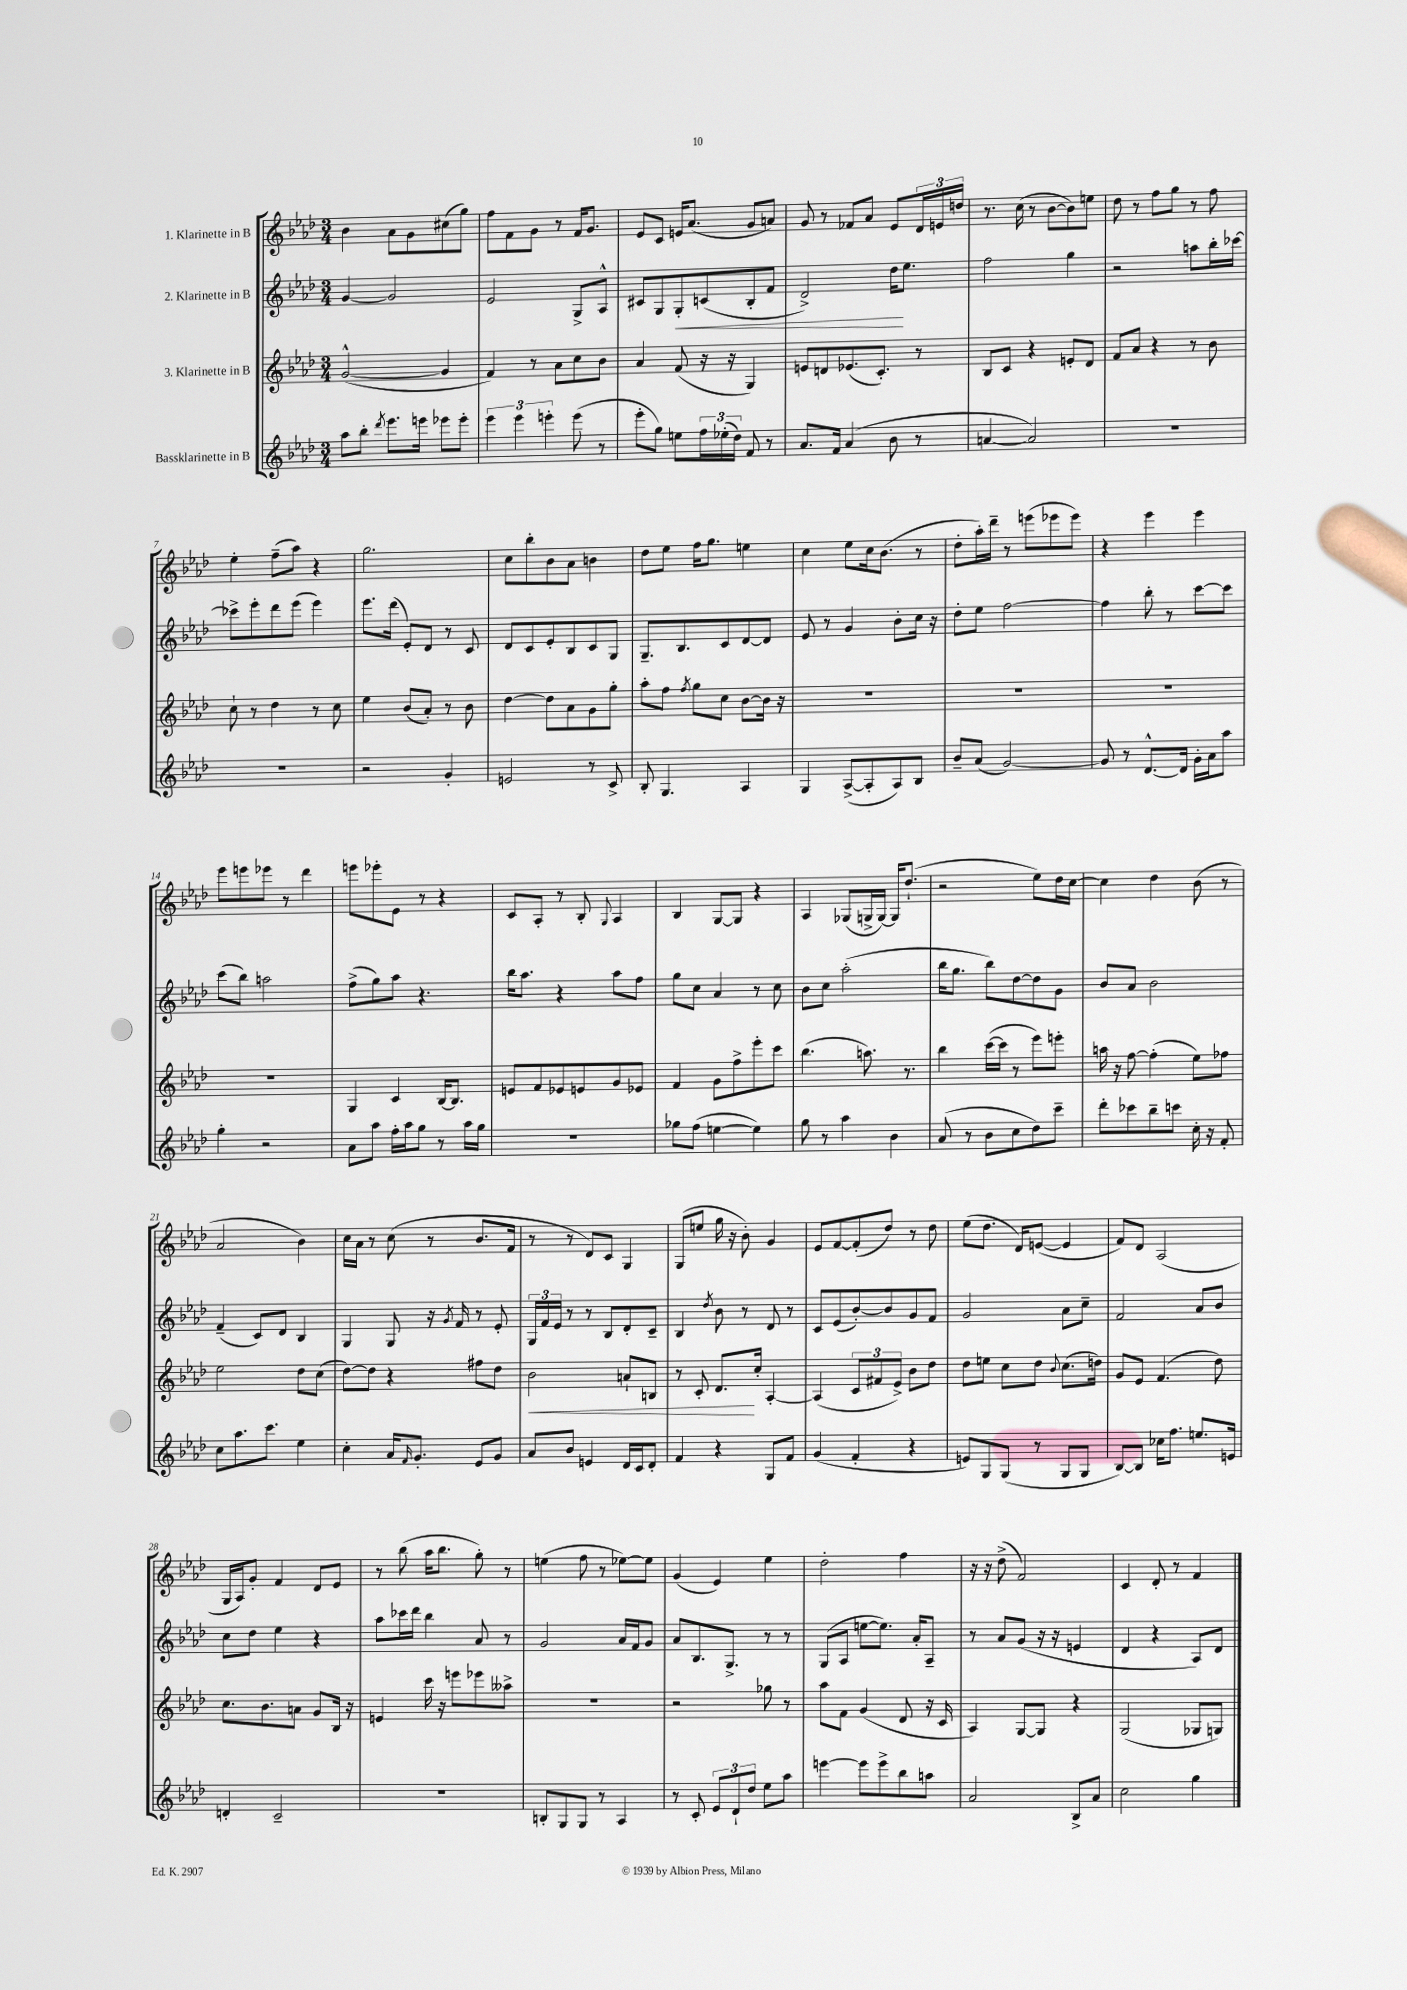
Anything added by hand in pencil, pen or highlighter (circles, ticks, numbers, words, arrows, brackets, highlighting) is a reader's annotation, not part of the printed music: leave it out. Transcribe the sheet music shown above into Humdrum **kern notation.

**kern	**kern	**kern	**kern
*staff4	*staff3	*staff2	*staff1
*clefG2	*clefG2	*clefG2	*clefG2
*k[b-e-a-d-]	*k[b-e-a-d-]	*k[b-e-a-d-]	*k[b-e-a-d-]
*M3/4	*M3/4	*M3/4	*M3/4
8aa-\L	([2g^^/	[4g/	4b-\
8bb-'\J	.	.	.
8qddd-/	.	.	.
8.eee-\L	.	2g/]	8a-\L
.	.	.	8g\
16eee\Jk	.	.	.
8eee-\L	4g/]	.	(8cc#\
8eee-'\J	.	.	8gg\J)
=	=	=	=
6eee-\	4f/)	2e-/	8ff\L
.	.	.	8f\
6eee-\	.	.	.
.	8r	.	8g\J
6eee'\	.	.	.
.	8a-\L	.	8r
(8eee\	8cc\	8G^/L	16f/LK
.	.	.	8.g/J
8r	8b-\J	8A-^^/J	.
=	=	=	=
8eee-'\L	4a-/	8c#/L	8e-/L
8gg\J)	.	8G/	8c/J
8ee\L	(8f/	8G'/	16e/LK
.	.	.	(8.a-/J
24ff\L	16r	(8c/	.
(24ee-'\	.	.	.
.	16r	.	.
24dd-\JJ)	.	.	.
8f/	4G/)	8B-'/	8g/L
8r	.	8f/J	8a/J)
=	=	=	=
8.a-/L	8e/L	2d-^/)	8g/
.	8d/	.	8r
16f/Jk	.	.	.
(4a-/	(8.e-/	.	8f-/L
.	.	.	8a-/J
.	8.c'/J)	.	.
8b-\	.	16dd-\LK	8e-/L
.	.	8.ee-\J	.
8r	8r	.	24d-/L
.	.	.	24e/
.	.	.	24dd/JJ
=	=	=	=
[4a/	8B-/L	2ff\	8.r
.	8c/J	.	.
.	.	.	(16cc\
2a/])	4r	.	8r
.	.	.	[8b-\L
.	8e'/L	4gg\	8b-\])
.	8d-/J	.	8ee\J
=	=	=	=
2.r	8f/L	2r	8dd-\
.	8a-/J	.	8r
.	4r	.	8ff\L
.	.	.	8gg\J
.	8r	8aa\L	8r
.	8b-\	16bb-'\L	8ff\
.	.	[16ccc-\JJ	.
=	=	=	=
2.r	8cc`\	8ccc-^\]L	4ee-'\
.	8r	8eee-'\	.
.	4dd-\	8ddd-\	(8ff~\L
.	.	(8eee-\J	8aa-\J)
.	8r	4eee-\)	4r
.	8cc\	.	.
=	=	=	=
2r	4ee-\	8.eee-\L	2.gg\
.	.	(16ddd-\Jk	.
.	(8b-/L	8e-'/L)	.
.	8a-'/J)	8d-/J	.
4g'/	8r	8r	.
.	8b-\	8c/	.
=	=	=	=
2e/	[4dd-\	8d-/L	8cc\L
.	.	8c/	8bb-'\
.	8dd-\]L	8e-'/	8b-\
.	8a-\	8B-/	8a-\J
8r	8g\	8c/	4b\
8c^/	8gg'\J	8G/J	.
=	=	=	=
8B-'/	8aa-'\L	8.G~/L	8dd-\L
4.G/	8ff\J	.	8ee-\J
.	.	8.B-/	.
.	8qff/	.	.
.	8gg\L	.	16ff\LK
.	.	.	8.gg\J
.	8cc\J	8c/	.
4A-/	[8b-\L	[8d-/	4ee\
.	16b-\]Jk	8d-/]J	.
.	16r	.	.
=	=	=	=
4G/	2.r	8e-/	4cc\
.	.	8r	.
([8A-^/L	.	4g/	8ee-\L
8A-'/]	.	.	16cc\k
.	.	.	(8.b-\J
8A-/)	.	8b-'\L	.
8B-/J	.	16cc\Jk	8r
.	.	16r	.
=	=	=	=
8b-~/L	2.r	8dd-'\L	8dd-'\L
(8a-/J	.	8ee-\J	16aa-'\L)
.	.	.	16ddd-~\JJ
[2g/)	.	[2ff\	8r
.	.	.	(8eee\L
.	.	.	8eee-\
.	.	.	8eee-\J)
=	=	=	=
8g/]	2.r	4ff\]	4r
8r	.	.	.
[8.d-^^/L	.	8bb-'\	4eee-\
.	.	8r	.
16d-/]Jk	.	.	.
16g'\LL	.	[8ccc\L	4eee-\
16a-\J	.	.	.
8aa-\J	.	8ccc\]J	.
=	=	=	=
4gg'\	2.r	(8ccc\L	8eee-\L
.	.	8bb-\J)	8eee\
2r	.	2aa\	8eee-\J
.	.	.	8r
.	.	.	4ddd-\
=	=	=	=
8a-\L	4G/	(8ff^\L	8eee\L
8aa-\J	.	8gg\)	8eee-'\
16ff'\LL	4c/	8aa-\J	8e-\J
16aa-\J	.	.	.
8gg\J	.	4.r	8r
8r	[16B-/LK	.	4r
.	8.B-/]J	.	.
16aa-\LL	.	.	.
16gg\JJ	.	.	.
=	=	=	=
2.r	8e/L	16bb-\LK	8c/L
.	.	8.aa-\J	.
.	8f/	.	8A-'/J
.	8e-/	4r	8r
.	8e/	.	8B-'/
.	.	.	8qqG/
.	8g/	8aa-\L	4A-/
.	8e-/J	8ff\J	.
=	=	=	=
8gg-\L	4f/	8gg\L	4B-/
(8ff\J	.	8cc\J	.
[4ee\	8g\L	4a-/	[8G/L
.	8ff^\	.	8G/]J
4ee\])	8eee-'\	8r	4r
.	8ccc\J	8cc\	.
=	=	=	=
8gg\	(4.bb-\	8b-\L	4A-/
8r	.	8cc\J	.
4aa-\	.	(2aa-'\	(8G-/L
.	8.aa\)	.	16G^/L
.	.	.	[16G/JJ)
4b-\	.	.	16G/]LK
.	8.r	.	(8.dd-`/J
=	=	=	=
(8a-/	4bb-\	16bb-\LK	2r
.	.	8.gg\J	.
8r	.	.	.
8b-\L	([16ccc\LL	8bb-\L)	.
.	16ccc\]JJ	.	.
8cc\	8r	[8dd-\	.
8dd-\)	8eee-\L)	8dd-\]	8ee-\L)
8ccc~\J	8eee'\J	8g\J	16dd-\L
.	.	.	[16cc\JJ
=	=	=	=
8ddd-'\L	16aa\	8b-/L	4cc\]
.	16r	.	.
8ccc-\	[8ff\	8a-/J	.
8bb-~\	(4ff'\]	2b-\	4dd-\
8ccc\J	.	.	.
16cc'\	8ee-\L)	.	(8b-\
16r	.	.	.
8f'/	8ff-\J	.	8r
=	=	=	=
8cc\L	2ee-\	(4f~/	2a-/
8.aa-\	.	.	.
.	.	8c/L)	.
8.ccc\J	.	.	.
.	.	8d-/J	.
4ee-\	8dd-\L	4B-/	4b-\)
.	(8cc\J	.	.
=	=	=	=
4cc'\	[8dd-\L)	4G/	16cc\LL
.	.	.	16a-\JJ
.	8dd-\]J	.	8r
16a-/LK	4r	8G/	(8cc\
16qqf/	.	.	.
8.g'/J	.	.	.
.	.	16r	8r
.	.	8qg/	.
.	.	16f/	.
8e-/L	8ff#\L	8r	8.b-/L
8g/J	8dd-\J	8e-'/	.
.	.	.	16f/Jk
=	=	=	=
8a-/L	2b-\	24G/LL	8r
.	.	24f/	.
.	.	24e-/JJ	.
8b-/J	.	8r	8r
4e/	.	8r	8d-/L)
.	.	8B-/L	8c/J
16d-/LL	8a`/L	8d-'/	4G/
16c/J	.	.	.
8d-'/J	8B/J	8c~/J	.
=	=	=	=
4f/	8r	4B-/	(8G/L
.	8c'/	.	8ee/J
.	.	8qdd-/	.
4r	8.d-/L	8b-\	16gg\
.	.	.	16r
.	.	8r	8b-'\)
.	16cc'/Jk	.	.
8G/L	[4A-'/	8d-/	4g/
8f/J	.	8r	.
=	=	=	=
(4g/	(4A-/]	8c/L	8e-/L
.	.	(8e-/	[8f/
4f'/	12c/L	[8b-'/)	(8f'/]
.	12f#/	.	.
.	.	8b-/]	8dd-/J)
.	12e-^/J)	.	.
4r	8b-\L	8g/	8r
.	8dd-\J	8f/J	8dd-\
=	=	=	=
8e/L)	8dd-\L	2g/	(8ee-\L
8G/	8ee\J	.	8.dd-\J
(8G/J	8cc\L	.	.
.	.	.	16d-/LK)
8r	8dd-\J	.	([8e/J
.	8qqb-/	.	.
8G/L	(8.cc\L	8a-\L	4e/]
8G/J	.	8cc~\J	.
.	16dd\Jk)	.	.
=	=	=	=
[8B-/L)	8g/L	2f/	8f/L)
8B-/]J	8e-/J	.	8d-/J
16cc-\LK	(4.f/	.	(2A-/
8.ff\J	.	.	.
8.ee/L	.	8a-/L	.
.	8dd-\)	8b-/J	.
16e/Jk	.	.	.
=	=	=	=
4d'/	8.cc\L	8cc\L	16G/LL
.	.	.	16A-/J)
.	.	8dd-\J	8g'/J
.	8.b-\	.	.
2c~/	.	4ee-\	4f/
.	8a\J	.	.
.	8g/L	4r	8d-/L
.	16B-/Jk	.	8e-/J
.	16r	.	.
=	=	=	=
2.r	4e/	8aa-\L	8r
.	.	16ccc-\L	(8bb-\
.	.	16ddd-\JJ	.
.	16ccc\	4bb-\	16aa-\LK
.	16r	.	8.bb-\J
.	8eee\L	.	.
.	8eee-\	8a-/	8gg'\)
.	8aa--^\J	8r	8r
=	=	=	=
8B'/L	2.r	2g/	(4ee\
8G/	.	.	.
8G/J	.	.	8ff\
8r	.	.	8r
4A-/	.	16a-/LL	[8ee-\L)
.	.	16f/J	.
.	.	8g/J	8ee-\]J
=	=	=	=
8r	2r	8a-/L	(4g/
8c'/	.	8.B-/	.
12e-/L	.	.	4e-/)
.	.	8.G^/J	.
12d-`/	.	.	.
12dd-/J	.	.	.
8ee-\L	8gg-\	8r	4ee-\
8aa-\J	8r	8r	.
=	=	=	=
[4eee\	8aa-\L	(8G/L	2dd-'\
.	8f\J	8A-/J	.
8eee\]L	(4g/	[8ee\L	.
8eee^\	.	8.ee\]J)	.
8bb-\	8d-/	.	4ff\
.	.	16a-'/LK	.
8aa\J	16r	8A-~/J	.
.	16c/	.	.
=	=	=	=
2a-/	4A-/)	8r	16r
.	.	.	16r
.	.	8a-/L	(8dd-^\
.	[8G/L	(8g/J	2f/)
.	8G/]J	16r	.
.	.	16r	.
8B-^/L	4r	4e/	.
8a-/J	.	.	.
=	=	=	=
2cc\	(2G/	4d-/	4c/
.	.	4r	8d-'/
.	.	.	8r
4gg\	8G-/L	8A-/L)	4f/
.	8G/J)	8d-/J	.
==	==	==	==
*-	*-	*-	*-
